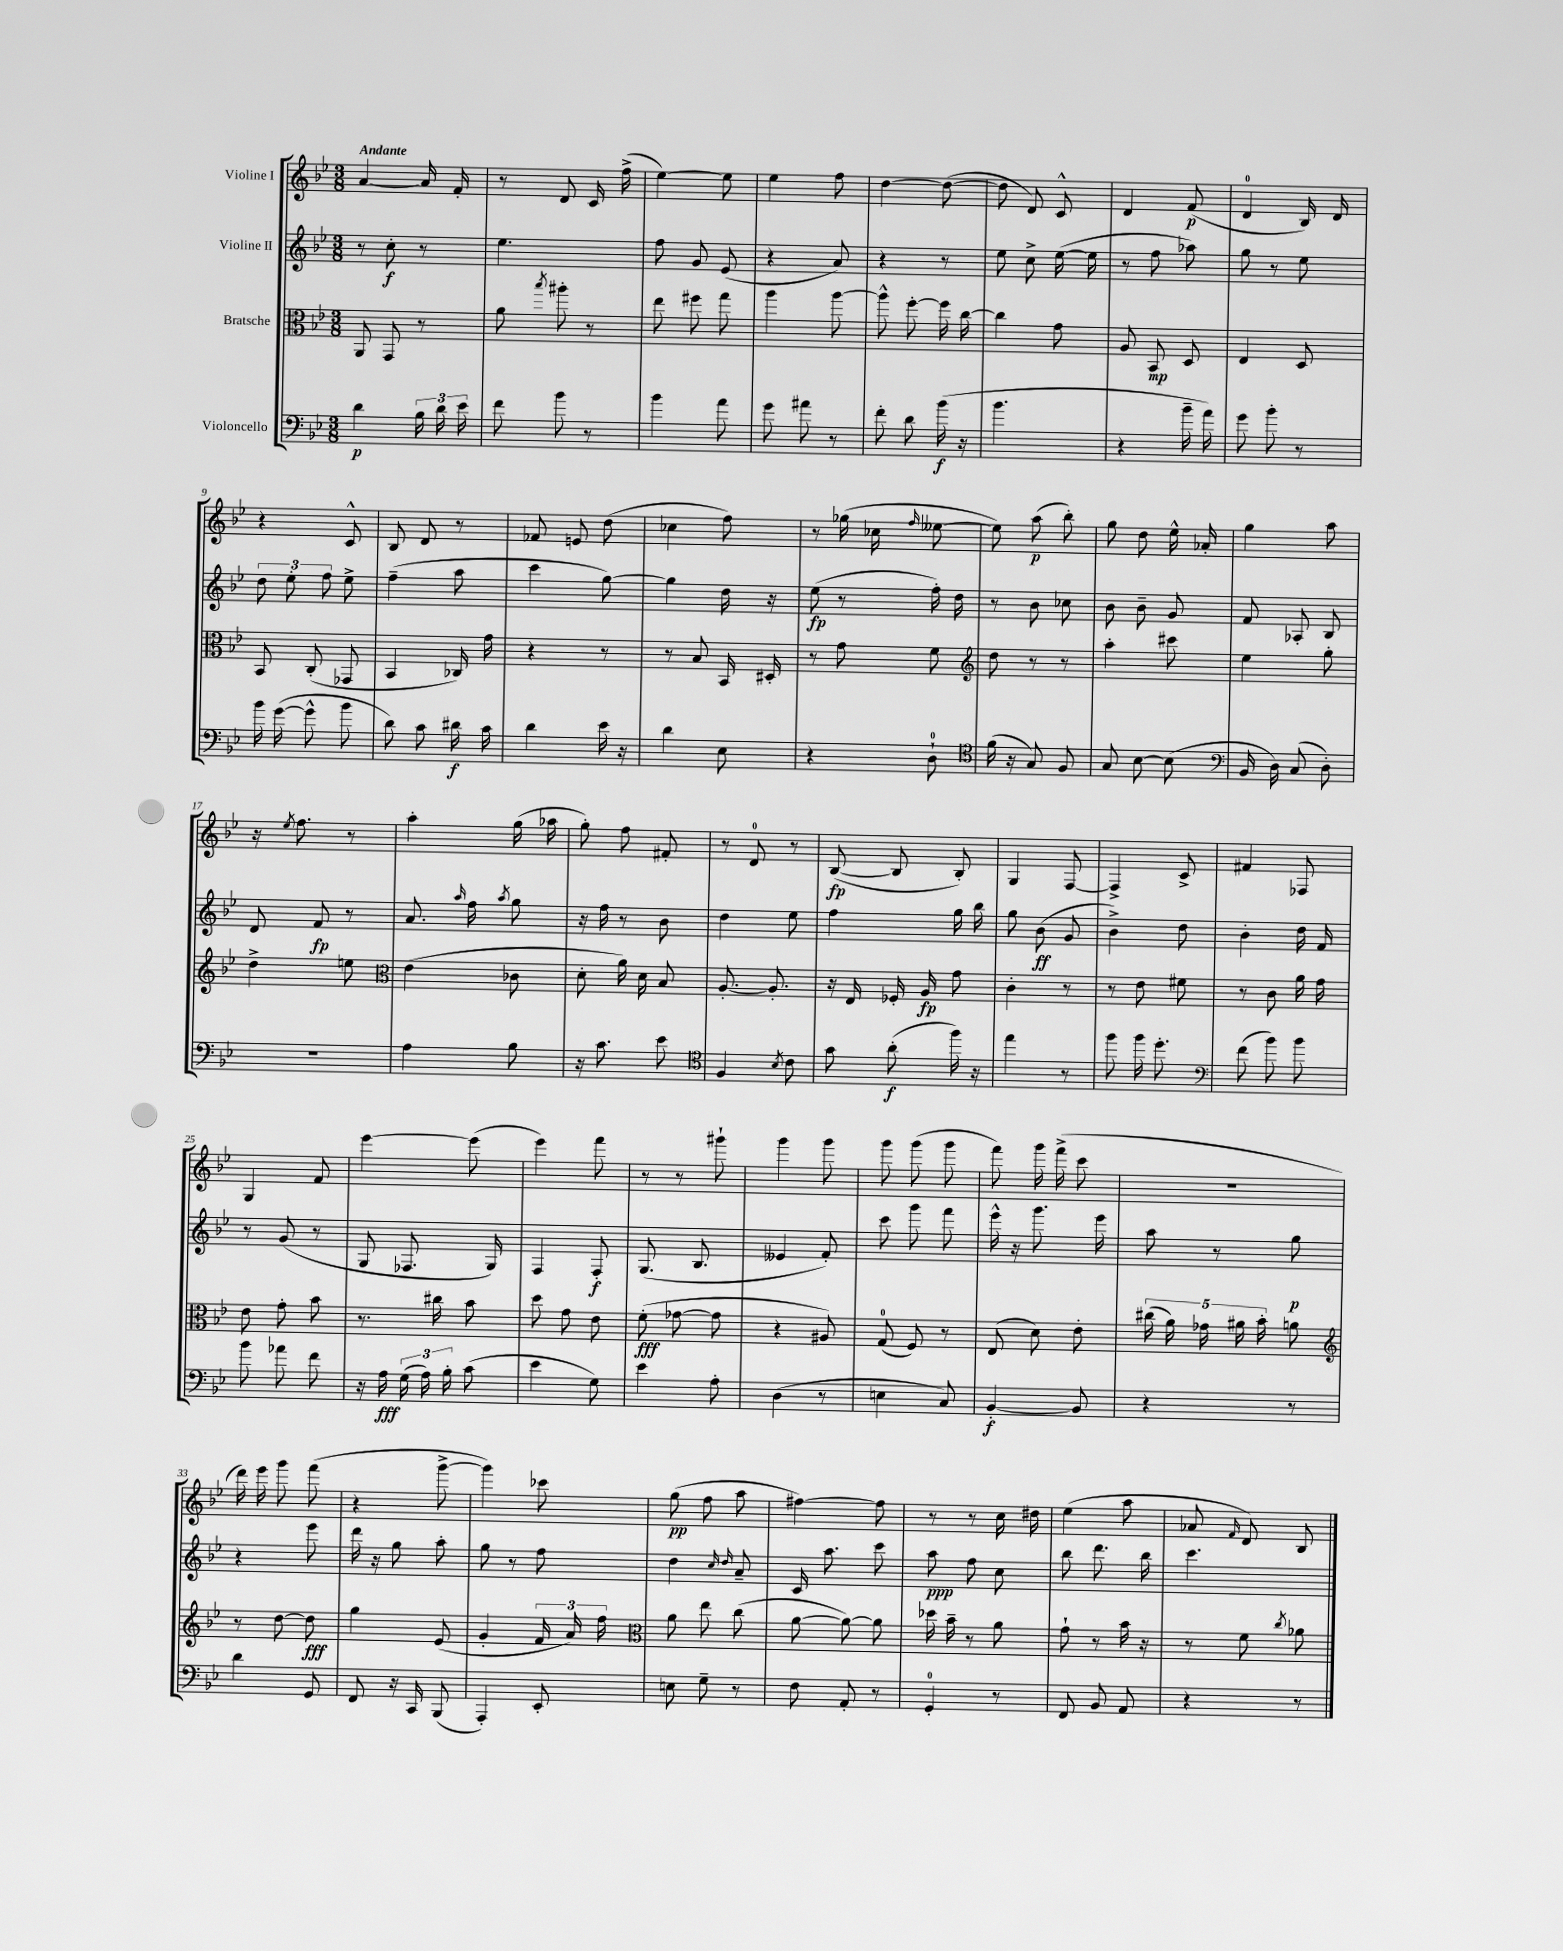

**kern	**kern	**kern	**kern
*staff4	*staff3	*staff2	*staff1
*clefF4	*clefC3	*clefG2	*clefG2
*k[b-e-]	*k[b-e-]	*k[b-e-]	*k[b-e-]
*M3/8	*M3/8	*M3/8	*M3/8
4d	8AA	8r	[4a
.	8GG	8cc'	.
24B-	8r	8r	16a]
24d	.	.	.
.	.	.	16f'
24e-	.	.	.
=	=	=	=
8f	8a	4.ee-	8r
.	8qbb-	.	.
8b-	8aa#'	.	8d
8r	8r	.	16c
.	.	.	(16ff^
=	=	=	=
4b-	8ee-	8ff	[4ee-)
.	8ff#	8g	.
8a	8gg	(8e-	8ee-]
=	=	=	=
8g	4aa	4r	4ee-
8a#	.	.	.
8r	[8aa	8a)	8ff
=	=	=	=
8f'	8aa^^]	4r	[4dd
8d	[8ff'	.	.
(16b-	16ff]	8r	(8dd_
16r	[16cc	.	.
=	=	=	=
4.b-	4cc]	8ee-	8dd]
.	.	8cc^	8d)
.	8g	([16ee-	8c^^
.	.	16ee-]	.
=	=	=	=
4r	8A	8r	4d
.	8BB-	8ff	.
16b-~	8D	8aa-)	(8f
16a)	.	.	.
=	=	=	=
8g	4E-	8gg	4d
8b-'	.	8r	.
8r	8D	8ee-	16B-)
.	.	.	16d
=	=	=	=
16b-	8BB-	12dd	4r
([16g	.	.	.
.	.	12ee-'	.
8g^^]	(8C'	.	.
.	.	12ff	.
8b-	8GG-	8ee-^	8c^^
=	=	=	=
8d)	4BB-	(4ff~	8B-
8c	.	.	8d
16d#	16C-)	8aa	8r
16c	16g	.	.
=	=	=	=
4d	4r	4ccc	8f-
.	.	.	8e
16e-	8r	[8gg)	(8dd
16r	.	.	.
=	=	=	=
4d	8r	4gg]	4cc-
.	8B-	.	.
8E-	16BB-	16dd	8ff)
.	16D#'	16r	.
=	=	=	=
4r	8r	(8ee-	8r
.	8g	8r	(16gg-
.	.	.	16cc-
.	.	.	16qqff
8D`	8f	16ff')	[8ee--
.	.	16dd	.
=	=	=	=
*clefC4	*clefG2	*	*
(16f	8dd	8r	8ee--])
16r	.	.	.
8G)	8r	8b-	(8aa
8F	8r	8cc-	8bb-')
=	=	=	=
8G	4aa'	8b-	8gg
[8B-	.	8b-~	8dd
(8B-]	8ccc#	8g	16ee-^^
.	.	.	16a-'
=	=	=	=
*clefF4	*	*	*
16BB-	4ee-	8f	4gg
16D)	.	.	.
(8C	.	8A-'	.
8D')	8gg'	8B-	8aa
=	=	=	=
4.r	4dd^	8d	16r
.	.	.	8qee-
.	.	.	8.ff
.	.	8f	.
.	8ee	8r	8r
=	=	=	=
*	*clefC3	*	*
4A	(4e-	8.a	4aa'
.	.	16qqaa	.
.	.	16ff	.
.	.	8qaa	.
8B-	8c-	8gg	(16gg
.	.	.	16aa-
=	=	=	=
16r	8d'	16r	8gg')
8.c	.	16ff	.
.	16a)	8r	8ff
.	16d	.	.
8e-	8B-	8b-	8f#'
=	=	=	=
*clefC4	*	*	*
4F	[8.A'	4dd	8r
.	.	.	8d
.	8.A']	.	.
8qB-	.	.	.
8c	.	8ee-	8r
=	=	=	=
8g	16r	4ff	([8B-
.	16E-	.	.
(8a'	16F-'	.	8B-]
.	16A	.	.
16ff)	8g	16gg	8B-')
16r	.	16bb-	.
=	=	=	=
4ee-	4c'	8gg	4G
.	.	(8b-	.
8r	8r	8g	[8F
=	=	=	=
8ff	8r	4b-^)	4F^]
16ff	8e-	.	.
8.dd'	.	.	.
.	8f#	8dd	8c^
=	=	=	=
*clefF4	*	*	*
(8f	8r	4b-'	4f#
8b-)	8c	.	.
8b-	16a	16dd	8F-
.	16g	16f	.
=	=	=	=
8b-	8e-	8r	4G
8a-	8g'	(8g	.
8f	8b-	8r	8f
=	=	=	=
16r	8.r	8G	[4eee-
16A	.	.	.
(24G	.	8.F-	.
24A)	.	.	.
.	16cc#	.	.
24B-'	.	.	.
(8c	8b-	.	(8eee-]
.	.	16G)	.
=	=	=	=
4e-	8dd	4F	4eee-)
.	8g	.	.
8G)	8e-	8F'	8fff
=	=	=	=
4e-	(8f'	(8.G	8r
.	[8g-	.	8r
.	.	8.B-	.
8A'	8g-]	.	8ggg#`
=	=	=	=
(4D	4r	4e--	4ggg
8r	8A#)	8f')	8ggg
=	=	=	=
4E	(8G	8ccc	8ggg
.	8F)	8ggg	(8ggg
8C)	8r	8fff	8ggg
=	=	=	=
[4BB-'	(8E-	16eee-^^	8fff)
.	.	16r	.
.	8d)	8.ggg	16ggg
.	.	.	(16fff^
8BB-]	8e-'	.	8ccc
.	.	16eee-	.
=	=	=	=
4r	(20cc#	8aa	4.r
.	20a)	.	.
.	20g-	.	.
.	.	8r	.
.	20a#	.	.
.	20b-'	.	.
8r	8a	8gg	.
=	=	=	=
*	*clefG2	*	*
4d	8r	4r	16ddd)
.	.	.	16eee-
.	[8dd	.	8ggg
8GG	8dd]	8eee-	(8fff
=	=	=	=
8FF	4gg	16ddd	4r
.	.	16r	.
16r	.	8gg	.
16CC	.	.	.
(8BBB-	(8e-	8aa'	[8ggg^
=	=	=	=
4AAA')	4g'	8gg	4ggg])
.	.	8r	.
8EE-'	24f	8ff	8ccc-
.	24a)	.	.
.	24ff	.	.
=	=	=	=
*	*clefC3	*	*
8E	8a	4dd	(8gg
8G~	8ee-	.	8ff
.	.	16qqcc	.
.	.	16qqdd	.
8r	(8cc	8a~	8aa
=	=	=	=
8F	[8a	16c	[4ff#)
.	.	8.aa	.
8AA'	8a_)	.	.
8r	8a]	8ccc	8ff#]
=	=	=	=
4GG'	16dd-	8aa	8r
.	16b-~	.	.
.	8r	8ff	8r
8r	8a	8cc	16cc
.	.	.	16dd#
=	=	=	=
8FF	8g`	8bb-	(4ee-
8BB-	8r	8.ddd	.
8AA	16b-	.	8aa
.	16r	16bb-	.
=	=	=	=
4r	8r	4.ccc	8a-
.	.	.	16qqf
.	8f	.	8d)
.	8qcc	.	.
8r	8a-	.	8B-
==	==	==	==
*-	*-	*-	*-
